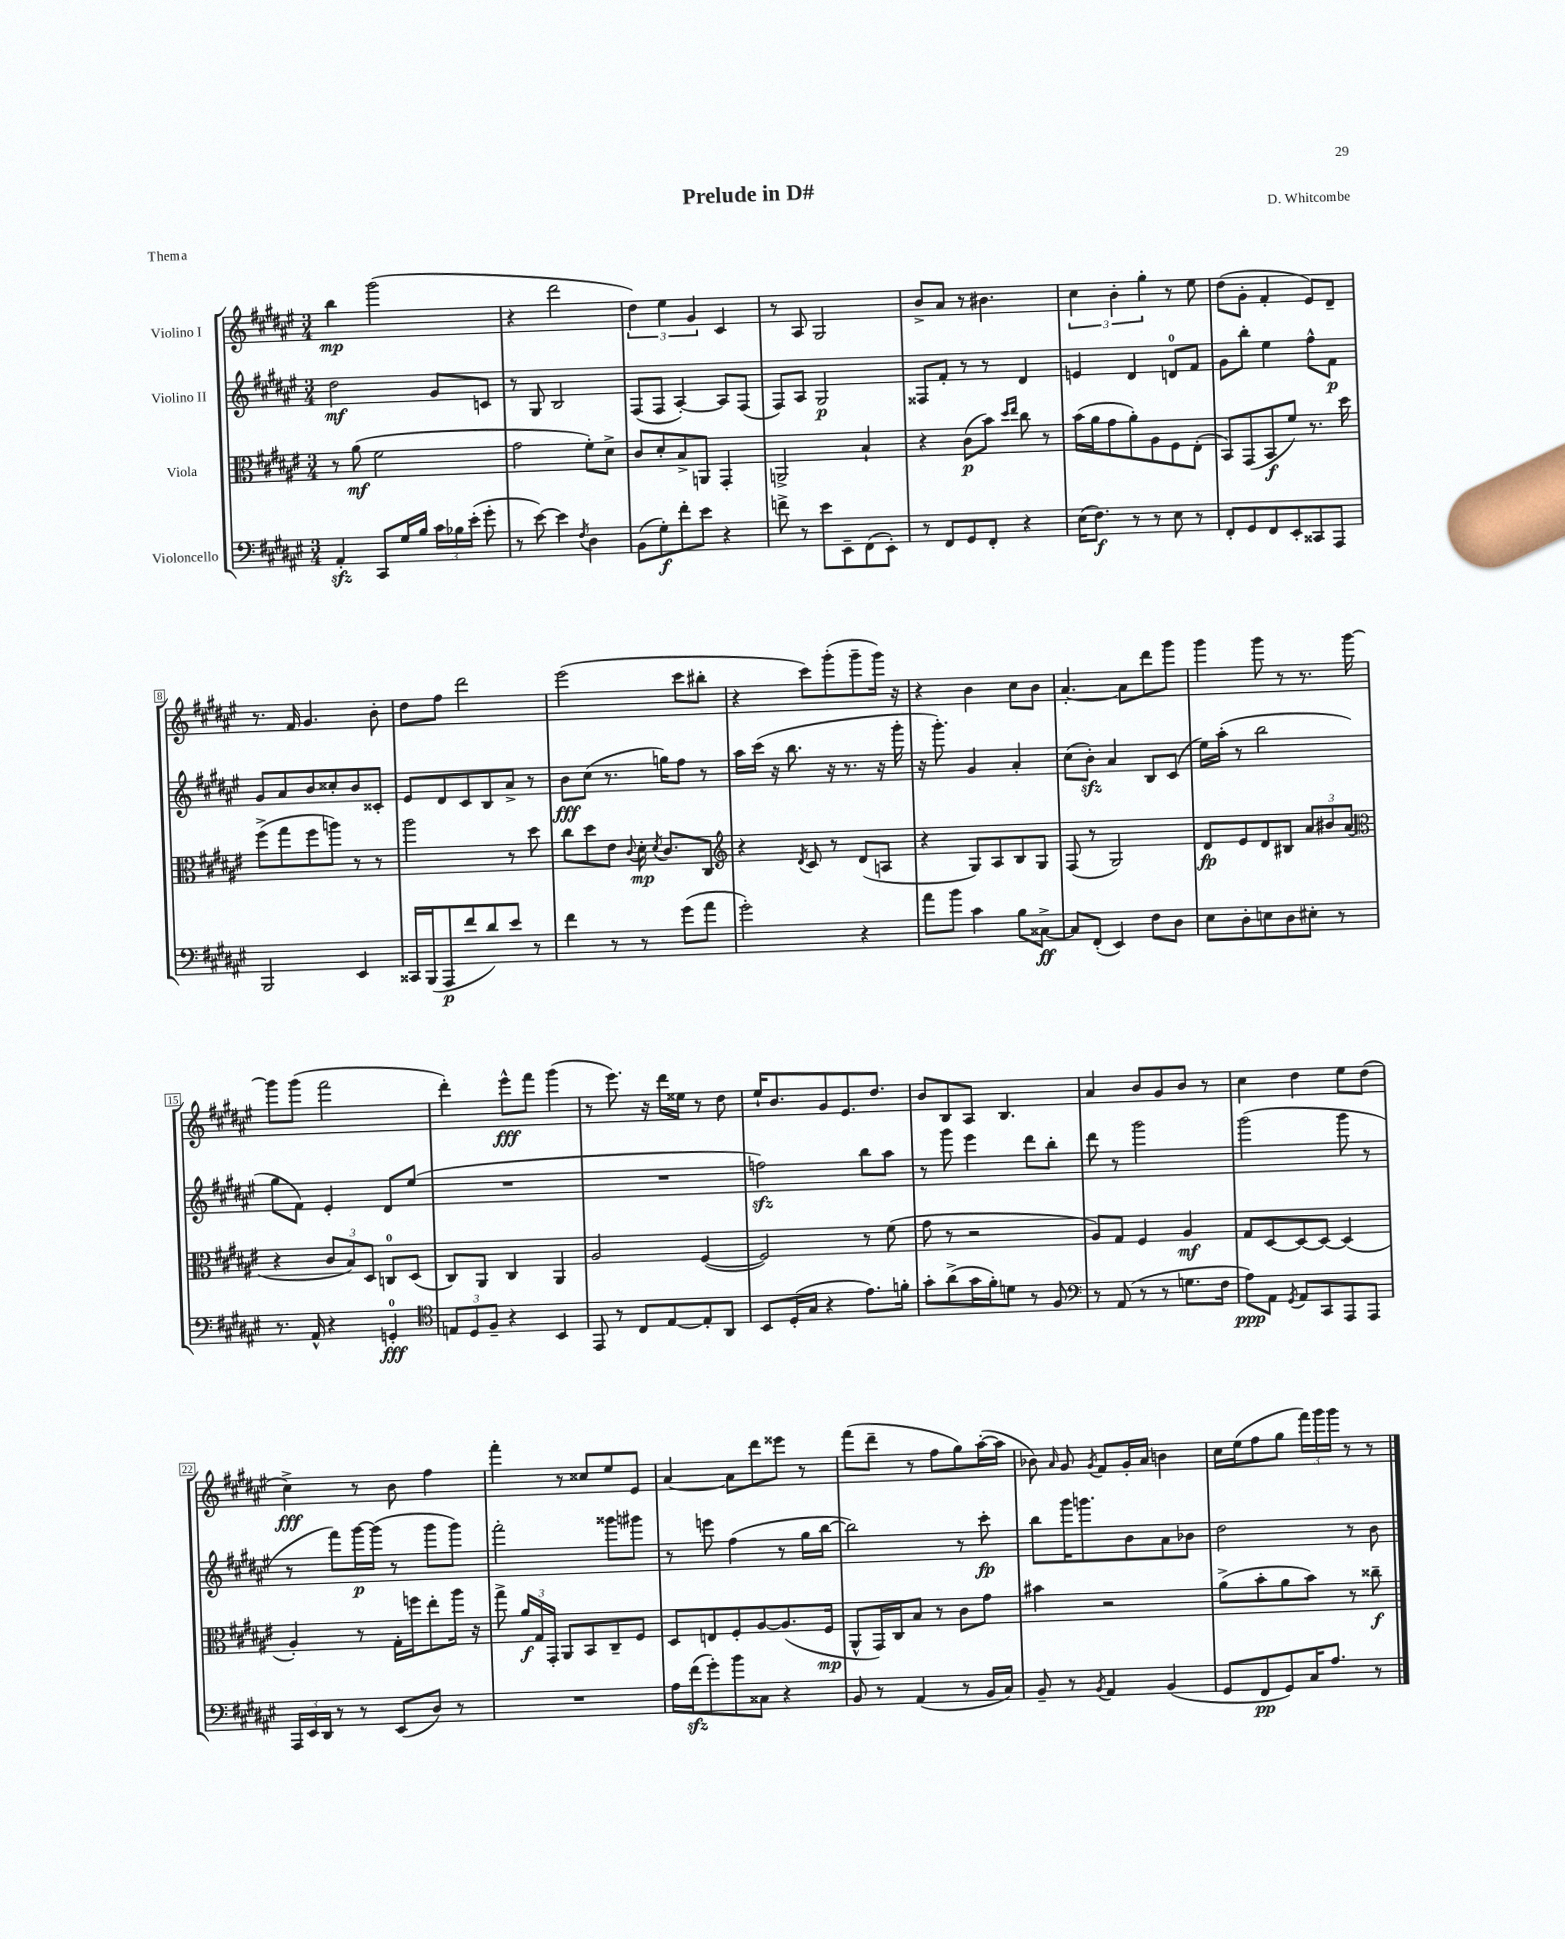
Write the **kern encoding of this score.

**kern	**kern	**kern	**kern
*staff4	*staff3	*staff2	*staff1
*clefF4	*clefC3	*clefG2	*clefG2
*k[f#c#g#d#a#e#]	*k[f#c#g#d#a#e#]	*k[f#c#g#d#a#e#]	*k[f#c#g#d#a#e#]
*M3/4	*M3/4	*M3/4	*M3/4
4AA#'/	8r	2dd#\	4bb\
.	(8a#\	.	.
8CC#/L	2f#\	.	(2ggg#\
16G#/L	.	.	.
16B/JJ	.	.	.
24c#\LL	.	8g#/L	.
24B-\	.	.	.
(24e#'\JJ	.	.	.
8g#'\	.	8c/J	.
=	=	=	=
8r	2g#\	8r	4r
[8e#\)	.	8G#/	.
4e#\]	.	2B/	2ddd#\
8qF#/	.	.	.
4D#\	8f#'\L)	.	.
.	8d#^\J	.	.
=	=	=	=
(8BB\L	8c#/L	(8F#/L	6dd#\)
8G#'\)	8d#'/	8F#/J	.
.	.	.	6ee#\
8f#'\	8B^/	[4A#'/)	.
.	.	.	6g#/
8e#\J	8AA/J	.	.
4r	4GG#'/	8A#/]L	4c#/
.	.	(8F#/J	.
=	=	=	=
8f^\	2AA^/	8F#/L)	8r
8r	.	8A#/J	8A#/
8e#\L	.	2G#/	2G#/
8EE#~\	.	.	.
(8FF#\	4B`/	.	.
8EE#'\J)	.	.	.
=	=	=	=
8r	4r	8F##/L	8b^/L
8FF#/L	.	8f#'/J	8a#/J
8GG#/	(8c#\L	8r	8r
8FF#'/J	8b\J)	8r	4.b#\
.	16qqdd#/LL	.	.
.	16qqee#/JJ	.	.
4r	8cc#\	4d#/	.
.	8r	.	.
=	=	=	=
(16E#\LK	(16b\LL	4e/	6cc#\
8.F#\J)	16a#\J	.	.
.	8g#\	.	.
.	.	.	6b'\
8r	8a#'\)	4d#/	.
.	.	.	6gg#'\
8r	8A#\	.	.
8E#\	8F#\	8d/L	8r
8r	(8E#'\J	8f#/J	8ee#\
=	=	=	=
8FF#'/L	8BB/L)	8g#\L	(8dd#\L
8GG#/	(8GG#/	8bb'\J	8g#'\J
8FF#/	8BB/	4ee#\	4f#'/
8EE#'/	8f#/J)	.	.
8CC##/	8.r	8ff#^^\L	8e#/L)
8AAA#/J	.	8f#\J	8d#~/J
.	16dd#\	.	.
=	=	=	=
2BBB/	(8ff#^\L	8g#/L	8.r
.	8gg#\	8a#/	.
.	.	.	16f#/
.	8ff#\	8b/	4.g#/
.	8aa\J)	8cc##'/	.
4EE#/	8r	8b/	.
.	8r	8c##'/J	8b'\
=	=	=	=
16CC##/LL	2aa#\	8e#/L	8dd#\L
(16BBB/J	.	.	.
8AAA#/	.	8d#/	8ff#\J
8f#/	.	8c#/	2ddd#\
8d#/)	.	8B/	.
8e#/J	8r	8a#^/J	.
8r	8dd#\	8r	.
=	=	=	=
4f#\	8cc#\L	8b\L	(2eee#\
.	8dd#\	(8cc#\J	.
8r	8e#\J	8.r	.
.	8qqc#/	.	.
8r	16d#'\	.	.
.	8qd#/	.	.
.	8.c#/L	16gg\LK)	.
(8g#\L	.	8ff#\J	8ccc#\L
8a#\J	8C#/J	8r	8bb#'\J
=	=	=	=
*	*clefG2	*	*
2g#'\)	4r	16aa#\LL	4r
.	.	(16ccc#\JJ	.
.	.	16r	.
.	.	8.bb\	.
.	8qd#/	.	.
.	8c#/	.	8ccc#\L)
.	8r	16r	(8ggg#'\
.	.	8.r	.
4r	(8d#/L	.	8ggg#~\
.	8A/J	16r	16ggg#\Jk)
.	.	16ggg#'\	16r
=	=	=	=
8a#\L	4r	16r	4r
.	.	8.ggg#'\)	.
8b\J	.	.	.
4c#\	8G#/L)	4g#/	4b\
.	8A#/	.	.
8B\L	8B/	4a#'/	8cc#\L
[8C##^\J	8G#/J	.	8b\J
=	=	=	=
8C##/]L	(8F#/	(8cc#\L	[4.a#'/
(8FF#'/J	8r	8b'\J)	.
4EE#/)	2G#/)	4a#/	.
.	.	.	8a#\]L
8F#\L	.	8B/L	8ddd#\
8D#\J	.	(8c#/J	8ggg#\J
=	=	=	=
8E#\L	8d#/L	16ee#\LL)	4ggg#\
.	.	(16aa#'\JJ	.
8D#'\	8e#/	8r	.
8E\	8d#/	2bb\	8ggg#\
8D#\	8B#/J	.	8r
8E#'\J	12a#/L	.	8.r
.	12b#/	.	.
8r	.	.	.
.	(12a#/J	.	.
.	.	.	[16ggg#\
=	=	=	=
*	*clefC3	*	*
8.r	4r	8gg#\L	8ggg#\]L
.	.	8f#\J)	(8ggg#\J
16AA#^^/	.	.	.
4r	12c#/L	4e#'/	2fff#\
.	12B/)	.	.
.	12D#/J	.	.
4GG'/	8C/L	8d#/L	.
.	(8D#/J	(8ee#/J	.
=	=	=	=
*clefC4	*	*	*
12E/L	8C#/L)	2.r	4ddd#'\)
12D#/	.	.	.
.	8AA#/J	.	.
12F#~/J	.	.	.
4r	4C#/	.	8eee#^^\L
.	.	.	8fff#\J
4BB/	4AA#/	.	(4ggg#\
=	=	=	=
8EE#/	2A#/	2.r	8r
8r	.	.	8.eee#\)
8C#/L	.	.	.
.	.	.	16r
[8E#/	.	.	16ddd#\LL
.	.	.	16ee##\JJ
8E#'/]	([4F#/	.	8r
8AA#/J	.	.	8dd#\
=	=	=	=
8BB/L	2F#/])	2ff\)	16ee#`/LK
.	.	.	8.b/
(16D#'/L	.	.	.
16G#/JJ	.	.	.
4r	.	.	8g#/
.	.	.	8.e#/
8.e#\L)	8r	8bb\L	.
.	.	.	8.dd#/J
.	(8f#\	8aa#\J	.
16f'\Jk	.	.	.
=	=	=	=
8g#'\L	8g#\	8r	8b/L
(8a#^\	8r	8ggg#\	8B/
16g#\L	2r	4eee#\	8A#/J
16f#'\J)	.	.	.
8d\J	.	.	4.B/
8r	.	8ddd#\L	.
8F#/	.	8bb'\J	.
=	=	=	=
*clefF4	*	*	*
8r	8A#/L)	8ddd#\	4a#/
(8AA#/	8G#/J	8r	.
8r	4F#/	2ggg#\	8b/L
8r	.	.	8g#/
8.G\L	4A#/	.	8b/J
.	.	.	8r
16F#\Jk	.	.	.
=	=	=	=
8A#\L)	8G#/L	(2ggg#\	4cc#\
8AA#\J	[8D#/	.	.
8qGG#/	.	.	.
8AA#/L	8D#/_	.	4dd#\
8CC#/	8D#/_J	.	.
8AAA#/	(4D#/]	8ggg#\	8ee#\L
8AAA#/J	.	8r	(8dd#\J
=	=	=	=
24AAA#/LL	4A#'/)	8r	4cc#^\)
24EE#/	.	.	.
24DD#/JJ	.	.	.
8r	.	8fff#\L)	.
8r	8r	[16ggg#\L	8r
.	.	(16ggg#\]JJ	.
(8EE#/L	16G#'\LL	8r	8b\
.	16ff\J	.	.
8D#/J)	8ee#'\	8ggg#\L	4ff#\
8r	16aa#\Jk	8ggg#\J)	.
.	16r	.	.
=	=	=	=
2.r	8gg#^\	2fff#'\	4fff#'\
.	24a#/LL	.	.
.	24G#/	.	.
.	24GG#'/JJ	.	.
.	8AA#/L	.	8r
.	8BB/	.	8cc##/L
.	8C#~/	8ggg##\L	8ee#/
.	8F#/J	8ggg#\J	8e#/J
=	=	=	=
16A#\LL	8D#/L	8r	[4a#/
(16f#\J	.	.	.
8g#'\)	8E/	8eee\	.
8b\	8F#'/	(4ff#\	8a#\]L
8C##\J	[8A#/	.	8ddd#\
4r	(8.A#/]	8r	8eee##\J
.	.	16gg#\LL	8r
.	16F#/Jk	[16bb\JJ	.
=	=	=	=
8BB/	8AA#^^/L	2bb\])	(8fff#\L
8r	16GG#/L)	.	8ddd#~\J
.	16C#/J	.	.
(4AA#/	8B/J	.	8r
.	8r	.	8ff#\L
8r	8c#\L	8r	8gg#\)
16BB/LL	8g#\J	8ccc#'\	([16aa#'\L
16C#/JJ)	.	.	16aa#\]JJ
=	=	=	=
8BB~/	4b#\	8bb\L	8b-\)
.	.	.	16qqa#/
8r	.	16ggg#\K	8g#/
.	.	8.ggg\	.
8qBB/	.	.	8qg#/
4AA#/	2r	.	8f#/L
.	.	8b\	16g#'/L
.	.	.	16a#/JJ
(4BB/	.	8a#\	4b\
.	.	8b-\J	.
=	=	=	=
8GG#/L	(8a#^\L	2dd#\	16cc#\LL
.	.	.	(16ee#\J
8FF#/	8b'\	.	8ff#\
8GG#/)	8a#\	.	8gg#\J
16C#/K	8b\J)	.	24fff#\LL)
.	.	.	24ggg#\
8.A#/J	.	.	.
.	.	.	24ggg#\JJ
.	8r	8r	8r
8r	8cc##~\	8b\	8r
==	==	==	==
*-	*-	*-	*-
